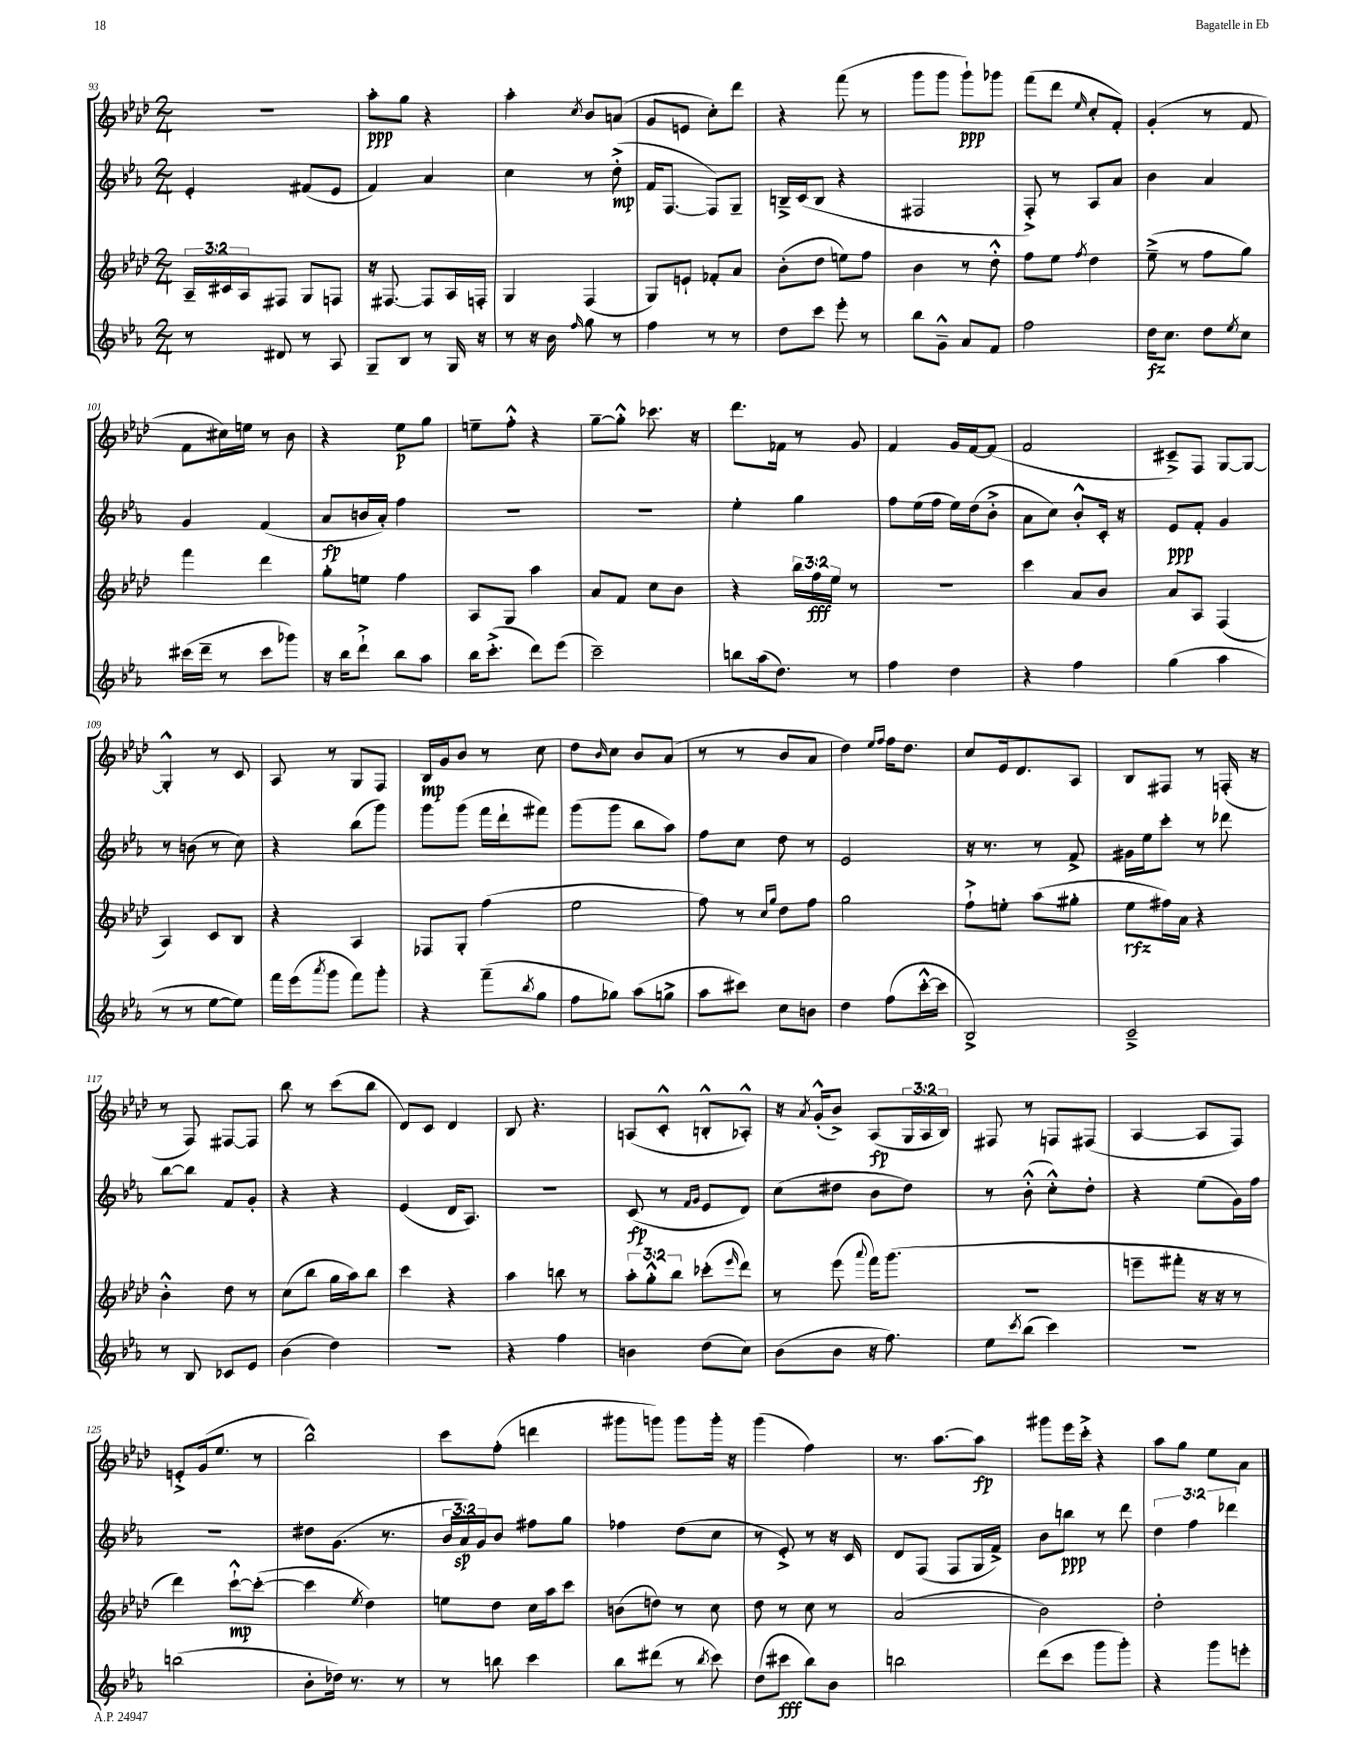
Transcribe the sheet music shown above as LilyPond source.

<<
\new StaffGroup <<
\new Staff = "s0" {
    \clef treble \key aes \major \numericTimeSignature \time 2/4 \override Staff.TupletNumber.text = #tuplet-number::calc-fraction-text
    r2 |
    aes''8-.\ppp g''8 r4 |
    aes''4-. \acciaccatura { c''8 } bes'8 a'8( |
    g'8 e'8 c''8-.) des'''8 |
    r4 f'''8( r8 |
    g'''8 g'''8 g'''8-!\ppp) ges'''8 |
    f'''8( des'''8 \grace { ees''16 } c''8-. f'8-.) |
    g'4-.( r8 f'8 |
    f'8 cis''16) e''16 r8 bes'8 |
    r4 ees''8\p g''8 |
    e''8-- f''8-.-^ r4 |
    g''8~-- g''8-.-^ ces'''8. r16 |
    des'''8. fes'16 r8 g'8 |
    f'4 g'16 f'16~ f'8( |
    f'2 |
    cis'8--->) f8 g8~ g8~ |
    g4-.-^ r8 c'8 |
    aes8 r8 g8 f8 |
    bes16\mp g'16 bes'8 r8 c''8 |
    des''8 \grace { bes'16 } c''8 bes'8 aes'8( |
    r8 r8 bes'8 aes'8 |
    des''4) \grace { ees''16 f''16 } f''16 des''8. |
    c''8 ees'16 des'8. aes8 |
    bes8 fis8 r8 f16-.( r16 |
    r8 f8) fis8~ fis8 |
    bes''8 r8 c'''8( bes''8 |
    des'8) c'8 des'4 |
    bes8 r4. |
    a8( c'8-.-^ b8-.-^ aes8-.-^) |
    r16 \acciaccatura { aes'8 } g'16-.-^( bes'8->) aes8\fp( \tuplet 3/2 { g16 aes16 bes16) } |
    fis8 r8 f8 fis8( |
    aes4~ aes8 f8) |
    e'8-.-> g'16( ees''8. r8 |
    bes''2-^) |
    c'''8 f''8-.( d'''4 |
    gis'''8 g'''8) g'''8 g'''16-. r16 |
    g'''4( f''4) |
    r8. aes''8.~ aes''8\fp |
    gis'''8 ees'''16 c'''16-.-> r4 |
    aes''8 g''8 ees''8 aes'8 \bar "|." |
}
\new Staff = "s1" {
    \clef treble \key ees \major \numericTimeSignature \time 2/4 \override Staff.TupletNumber.text = #tuplet-number::calc-fraction-text
    ees'4-. fis'8( ees'8 |
    f'4) aes'4 |
    c''4 r8 d''8-.->\mp( |
    f'16 f8.~ f8) g8-- |
    b16---> c'16( b8 r4 |
    fis2 |
    f8-.->) r8 aes8 aes'8 |
    bes'4 aes'4 |
    g'4 f'4( |
    aes'8\fp b'16 aes'16-.) f''4 |
    R2 |
    R2 |
    ees''4-. g''4 |
    f''8 ees''16( f''16 ees''16) d''16( bes'8-.-> |
    aes'8 c''8) bes'8-.-^ c'16-. r16 |
    ees'8\ppp f'8-. g'4 |
    r8 b'8( r8 c''8) |
    r4 bes''8( g'''8) |
    g'''8 g'''8( f'''16 d'''16-! fis'''8) |
    g'''8( g'''8 bes''8 aes''8) |
    f''8 c''8 d''8 r8 |
    ees'2 |
    r16 r8. r8 f'8-> |
    gis'16 ees''16 c'''8-. r8 des'''8 |
    bes''8~ bes''8 f'8 g'8-. |
    r4 r4 |
    ees'4( d'16 aes8.) |
    r2 |
    c'8\fp( r8 \grace { f'16 g'16 } ees'8 d'8) |
    c''8( dis''8 bes'8 dis''8) |
    r8 bes'8-.-^( c''8-.-^) d''8-. |
    r4 ees''8( g'16) f''16 |
    r2 |
    dis''8 g'8.( r8. |
    \tuplet 3/2 { bes'16 aes'16\sp) g'16 } bes'8 fis''8 g''8 |
    fes''4 d''8( c''8 |
    r8 ees'8-.->) r8 r16 c'16 |
    d'8 f8( f8 g16 f'16->) |
    bes'8 b''8\ppp r8 d'''8 |
    \tuplet 3/2 { d''4 f''4 des'''4 } \bar "|." |
}
\new Staff = "s2" {
    \clef treble \key aes \major \numericTimeSignature \time 2/4 \override Staff.TupletNumber.text = #tuplet-number::calc-fraction-text
    \tuplet 3/2 { aes16-- cis'16 aes16 } fis8 g8 f8 |
    r16 fis8.~ fis8 aes16 f16-. |
    g4 f4( |
    g8) e'8-! fes'8-. aes'8 |
    bes'8-.( des''8 e''8) f''8 |
    bes'4 r8 des''8-.-^ |
    f''8 ees''8 \acciaccatura { f''8 } des''4 |
    ees''8--->( r8 f''8 g''8) |
    f'''4 des'''4 |
    g''8-. e''8 f''4 |
    aes8 g8 aes''4 |
    aes'8 f'8 c''8 bes'8 |
    r4 \tuplet 3/2 { bes''16 f''16\fff ees''16 } r8 |
    R2 |
    c'''4 aes'8 bes'8 |
    aes'8 aes8 f4( |
    aes4) c'8 bes8 |
    r4 aes4 |
    fes8 g8-. f''4( |
    ees''2 |
    f''8) r8 \grace { c''16 g''16 } des''8 f''8 |
    g''2 |
    f''8-!-> e''8-. aes''8( gis''8-. |
    ees''8\rfz fis''16) aes'16 r4 |
    bes'4-.-^ des''8 r8 |
    c''8( bes''8 g''16 aes''16) bes''8 |
    c'''4 r4 |
    aes''4 b''8 r8 |
    \tuplet 3/2 { aes''8-. g''8-.-^ bes''8 } ces'''8-.( \grace { ees'''16 } des'''8) |
    r8 ees'''8( \appoggiatura { aes'''8 } f'''16) g'''8.( |
    r2 |
    e'''8-- fis'''8-. r16 r16 r8 |
    des'''4) c'''8~-!-^\mp c'''8~-.( |
    c'''4 \acciaccatura { ees''8 } des''4) |
    e''8 des''8 c''16 aes''16 c'''8 |
    b'8( d''8) r8 c''8 |
    des''8 r8 c''8 r8 |
    aes'2( |
    bes'2) |
    des''2-. \bar "|." |
}
\new Staff = "s3" {
    \clef treble \key ees \major \numericTimeSignature \time 2/4
    r8 dis'8 r8 aes8 |
    g8-- bes8 r8 g16 r16 |
    r8 r16 bes'16 \grace { f''16 } g''8 r8 |
    f''4 r8 r8 |
    d''8 c'''8 ees'''8-. r8 |
    bes''8 g'8---^ aes'8 f'8 |
    f''2 |
    d''16\fz c''8. d''8 \acciaccatura { ees''8 } c''8 |
    cis'''16( d'''16-- r8 cis'''8 ges'''8) |
    r16 bes''16 d'''8-!-> bes''8 aes''8 |
    bes''16 c'''8.-.->( d'''8) ees'''8( |
    c'''2--) |
    b''8 aes''16( d''8.) r8 |
    f''4 d''4 |
    r4 f''4 |
    g''4( aes''4 |
    r8 r8 ees''8~ ees''8) |
    f'''16 ees'''16( \acciaccatura { aes'''8 } g'''8 f'''8) g'''8-. |
    r4 f'''8--( \acciaccatura { bes''8 } g''8 |
    f''8 ges''8) aes''8( g''8-> |
    aes''8 cis'''8) c''8 b'8 |
    d''4 f''8( c'''16~-.-^ c'''16 |
    bes2->) |
    c'2---> |
    r8 bes8 ces'8 ees'8 |
    bes'4( d''4) |
    r2 |
    r4 f''4 |
    b'4 d''8( c''8) |
    bes'8( bes'8 r16 f''8.) |
    ees''8 \acciaccatura { c'''8 } bes''8( c'''4) |
    R2 |
    b''2( |
    bes'8-. des''16) r8. r8 |
    r8 b''8 c'''4 |
    bes''8 dis'''8( r8 \acciaccatura { bes''8 } c'''8) |
    d''8( cis'''8\fff bes''8) bes'8 |
    b''2 |
    d'''8( c'''8 g'''8 g'''8-.) |
    r4 g'''8 e'''8-. \bar "|." |
}
>>
>>
\layout { \context { \Score currentBarNumber = #93 } }
